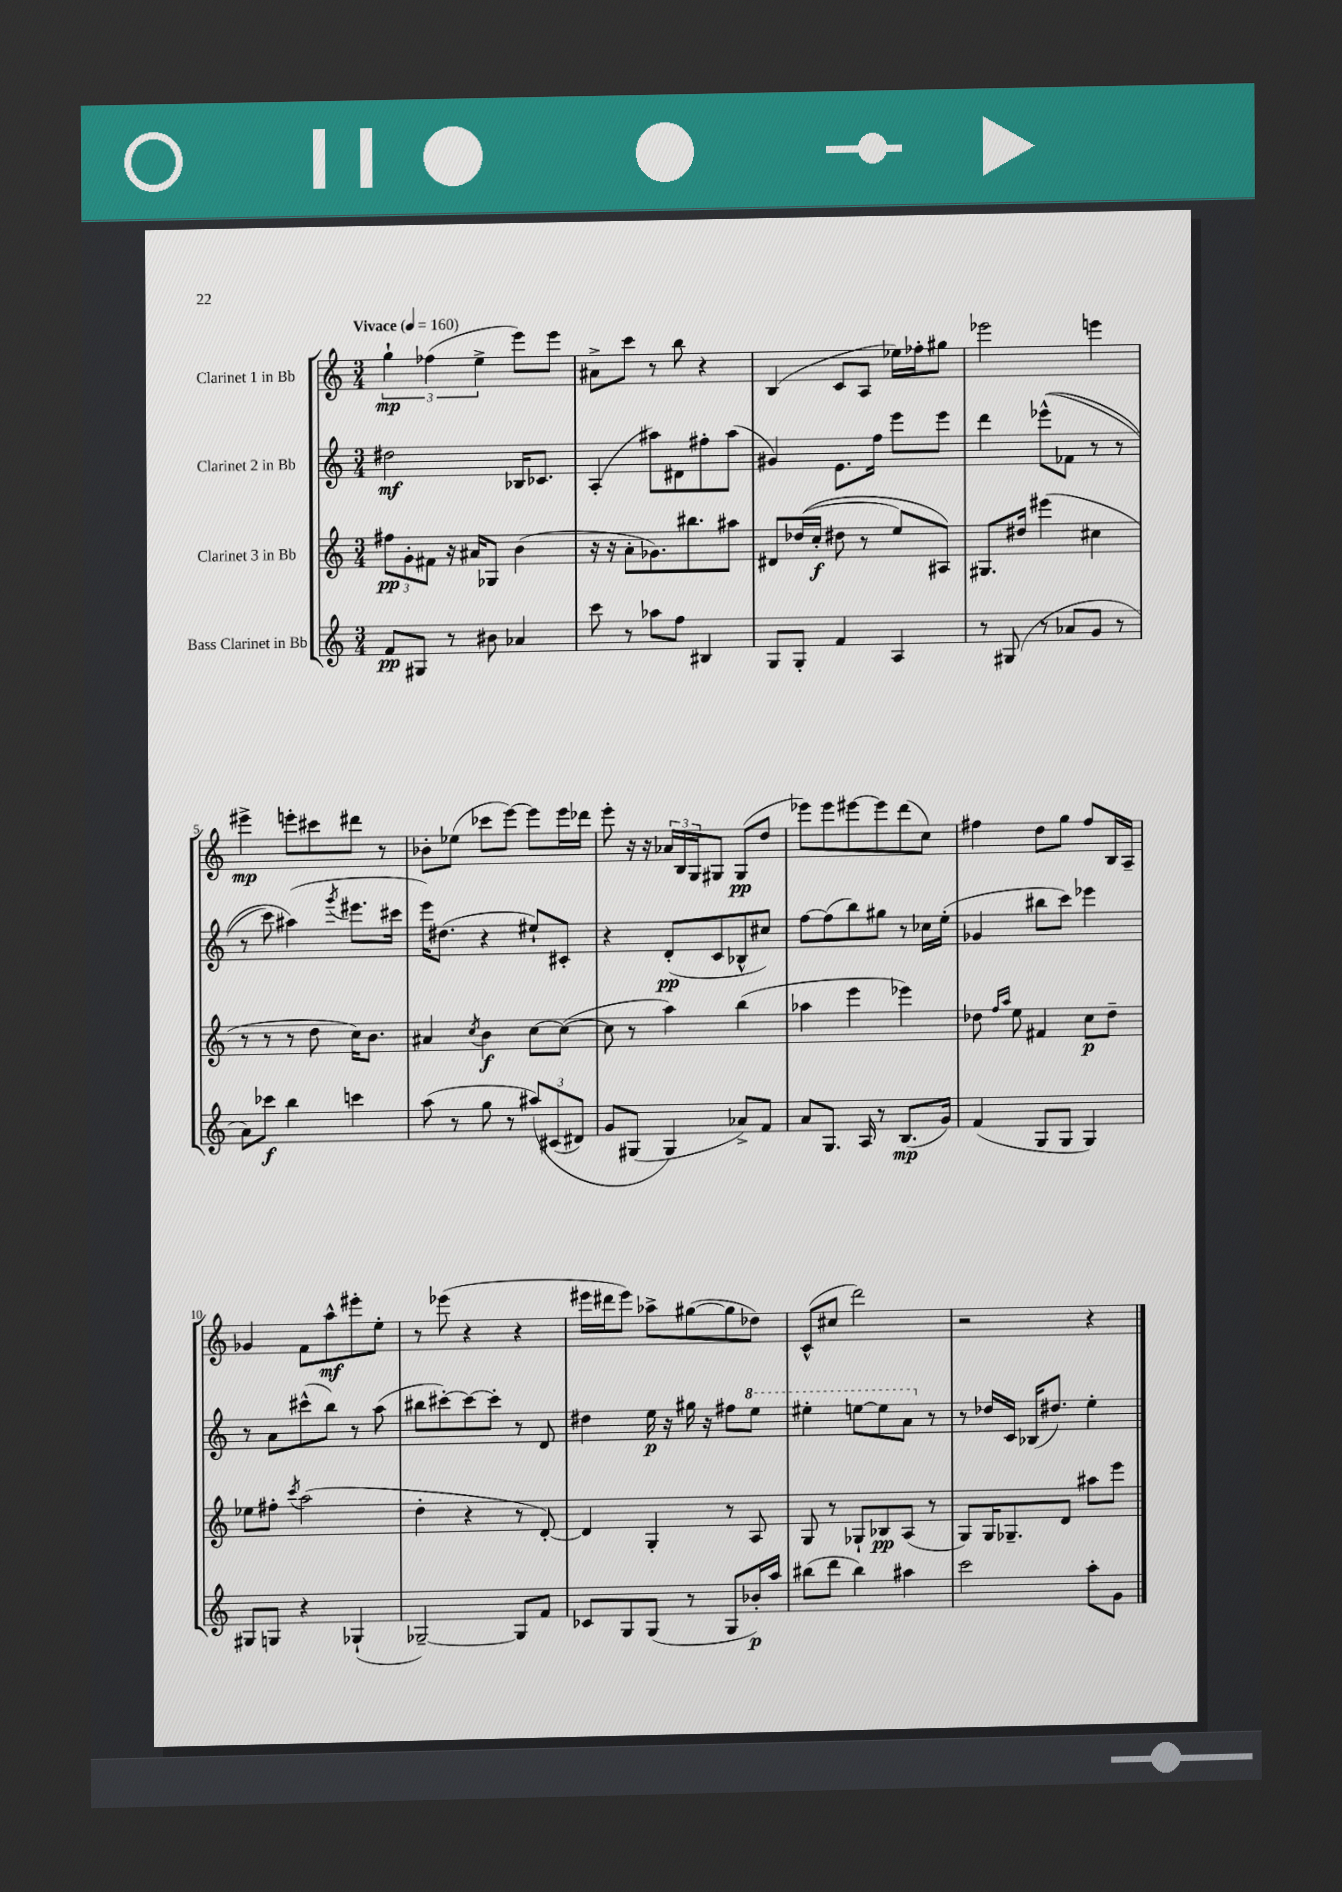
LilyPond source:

<<
\new StaffGroup <<
\new Staff = "s0" \with { instrumentName = "Clarinet 1 in Bb" } {
    \clef treble \key c \major \numericTimeSignature \time 3/4 \tempo "Vivace" 4 = 160
    \tuplet 3/2 { g''4-!\mp fes''4( e''4-> } e'''8) e'''8 |
    ais'8-> c'''8 r8 b''8 r4 |
    b4( c'8 a8 ees''16) fes''16-. gis''8 |
    ees'''2 e'''4 |
    eis'''4->\mp e'''8-. cis'''8 dis'''8 r8 |
    bes'8-. ees''8( ces'''8 e'''8~) e'''8 e'''16 des'''16 |
    e'''8-. r16 r16 \tuplet 3/2 { aes'16 b16 g16 } gis8 gis8\pp( d''8 |
    ees'''8) ees'''8 eis'''8~ eis'''8 d'''8( c''8) |
    fis''4 d''8 g''8 fis''8 b16 a16-- |
    ges'4 f'8 a''8-^\mf eis'''8-. e''8-. |
    r8 ees'''8( r4 r4 |
    eis'''16 dis'''16 eis'''8) aes''8-> gis''8~( gis''8 des''8) |
    c'8-^( cis''8 d'''2) |
    r2 r4 \bar "|." |
}
\new Staff = "s1" \with { instrumentName = "Clarinet 2 in Bb" } {
    \clef treble \key c \major \numericTimeSignature \time 3/4
    dis''2\mf bes16 ces'8. |
    a4-.( ais''8) dis'8 fis''8-. ais''8( |
    gis'4) e'8. f''16 e'''8 e'''8 |
    d'''4 ees'''8-^(\( fes'8 r8 r8 |
    r8 c'''8) ais''4(\) \acciaccatura { g'''8 } eis'''8. cis'''16 |
    e'''16) dis''8.( r4 eis''8-!) cis'8-. |
    r4 d'8-.\pp( c'8 bes8-^ cis''8) |
    f''8~ f''8( b''8) gis''8 r8 ces''16 e''16-.( |
    ges'4 bis''8 c'''8) ees'''4 |
    r8 a'8 cis'''8-^( b''8) r8 a''8( |
    bis''8 cis'''8~-.) cis'''8~ cis'''8-. r8 d'8 |
    dis''4 e''16\p r16 gis''16 r16 fis''8 \ottava #1 e'''8 |
    eis'''4-. e'''8~ e'''8 a''8 \ottava #0 r8 |
    r8 des''16 c'16 bes16( dis''8.) e''4-. \bar "|." |
}
\new Staff = "s2" \with { instrumentName = "Clarinet 3 in Bb" } {
    \clef treble \key c \major \numericTimeSignature \time 3/4
    \tuplet 3/2 { fis''8\pp g'8-. fis'8 } r16 ais'16 ges8 b'4( |
    r16 r16 a'8-. ges'8.) bis''8. ais''8 |
    dis'8 des''16(\( c''16-.\f dis''8 r8 e''8) ais8\) |
    gis8. dis''16 eis'''4( cis''4 |
    r8 r8 r8 d''8 c''16) b'8. |
    ais'4 \acciaccatura { c''8 } b'4\f c''8~ c''8~( |
    c''8 r8 a''4) b''4( |
    aes''4 e'''4 ees'''4) |
    des''8 \grace { f''16 a''16 } e''8 fis'4 c''8\p des''8-- |
    ees''8 fis''8-. \acciaccatura { c'''8 } a''2( |
    d''4-. r4 r8 d'8~-.) |
    d'4 g4-. r8 a8 |
    g8 r8 ges8-! bes8\pp a8( r8 |
    g8) g16 ges8.-- d'8 ais''8 e'''8 \bar "|." |
}
\new Staff = "s3" \with { instrumentName = "Bass Clarinet in Bb" } {
    \clef treble \key c \major \numericTimeSignature \time 3/4
    f'8\pp gis8 r8 bis'8 aes'4 |
    c'''8 r8 aes''8 f''8 bis4 |
    g8 g8-. f'4 a4 |
    r8 gis8( r8 aes'8 g'8 r8 |
    a'8) ces'''8\f b''4 c'''4 |
    a''8( r8 g''8 r8 \tuplet 3/2 { ais''8)\( cis'8( dis'8) } |
    g'8 gis8( gis4\) aes'8->) f'8 |
    a'8 g8. a16 r8 b8.\mp( g'16) |
    f'4( g8 g8 g4) |
    gis8 g8 r4 ges4-!( |
    ges2~--) ges8 f'8 |
    ces'8 g8 g8( r8 g8 bes'16-.\p) a''16 |
    bis''8( d'''8 bis''4) ais''4 |
    c'''2 a''8-. g'8 \bar "|." |
}
>>
>>
